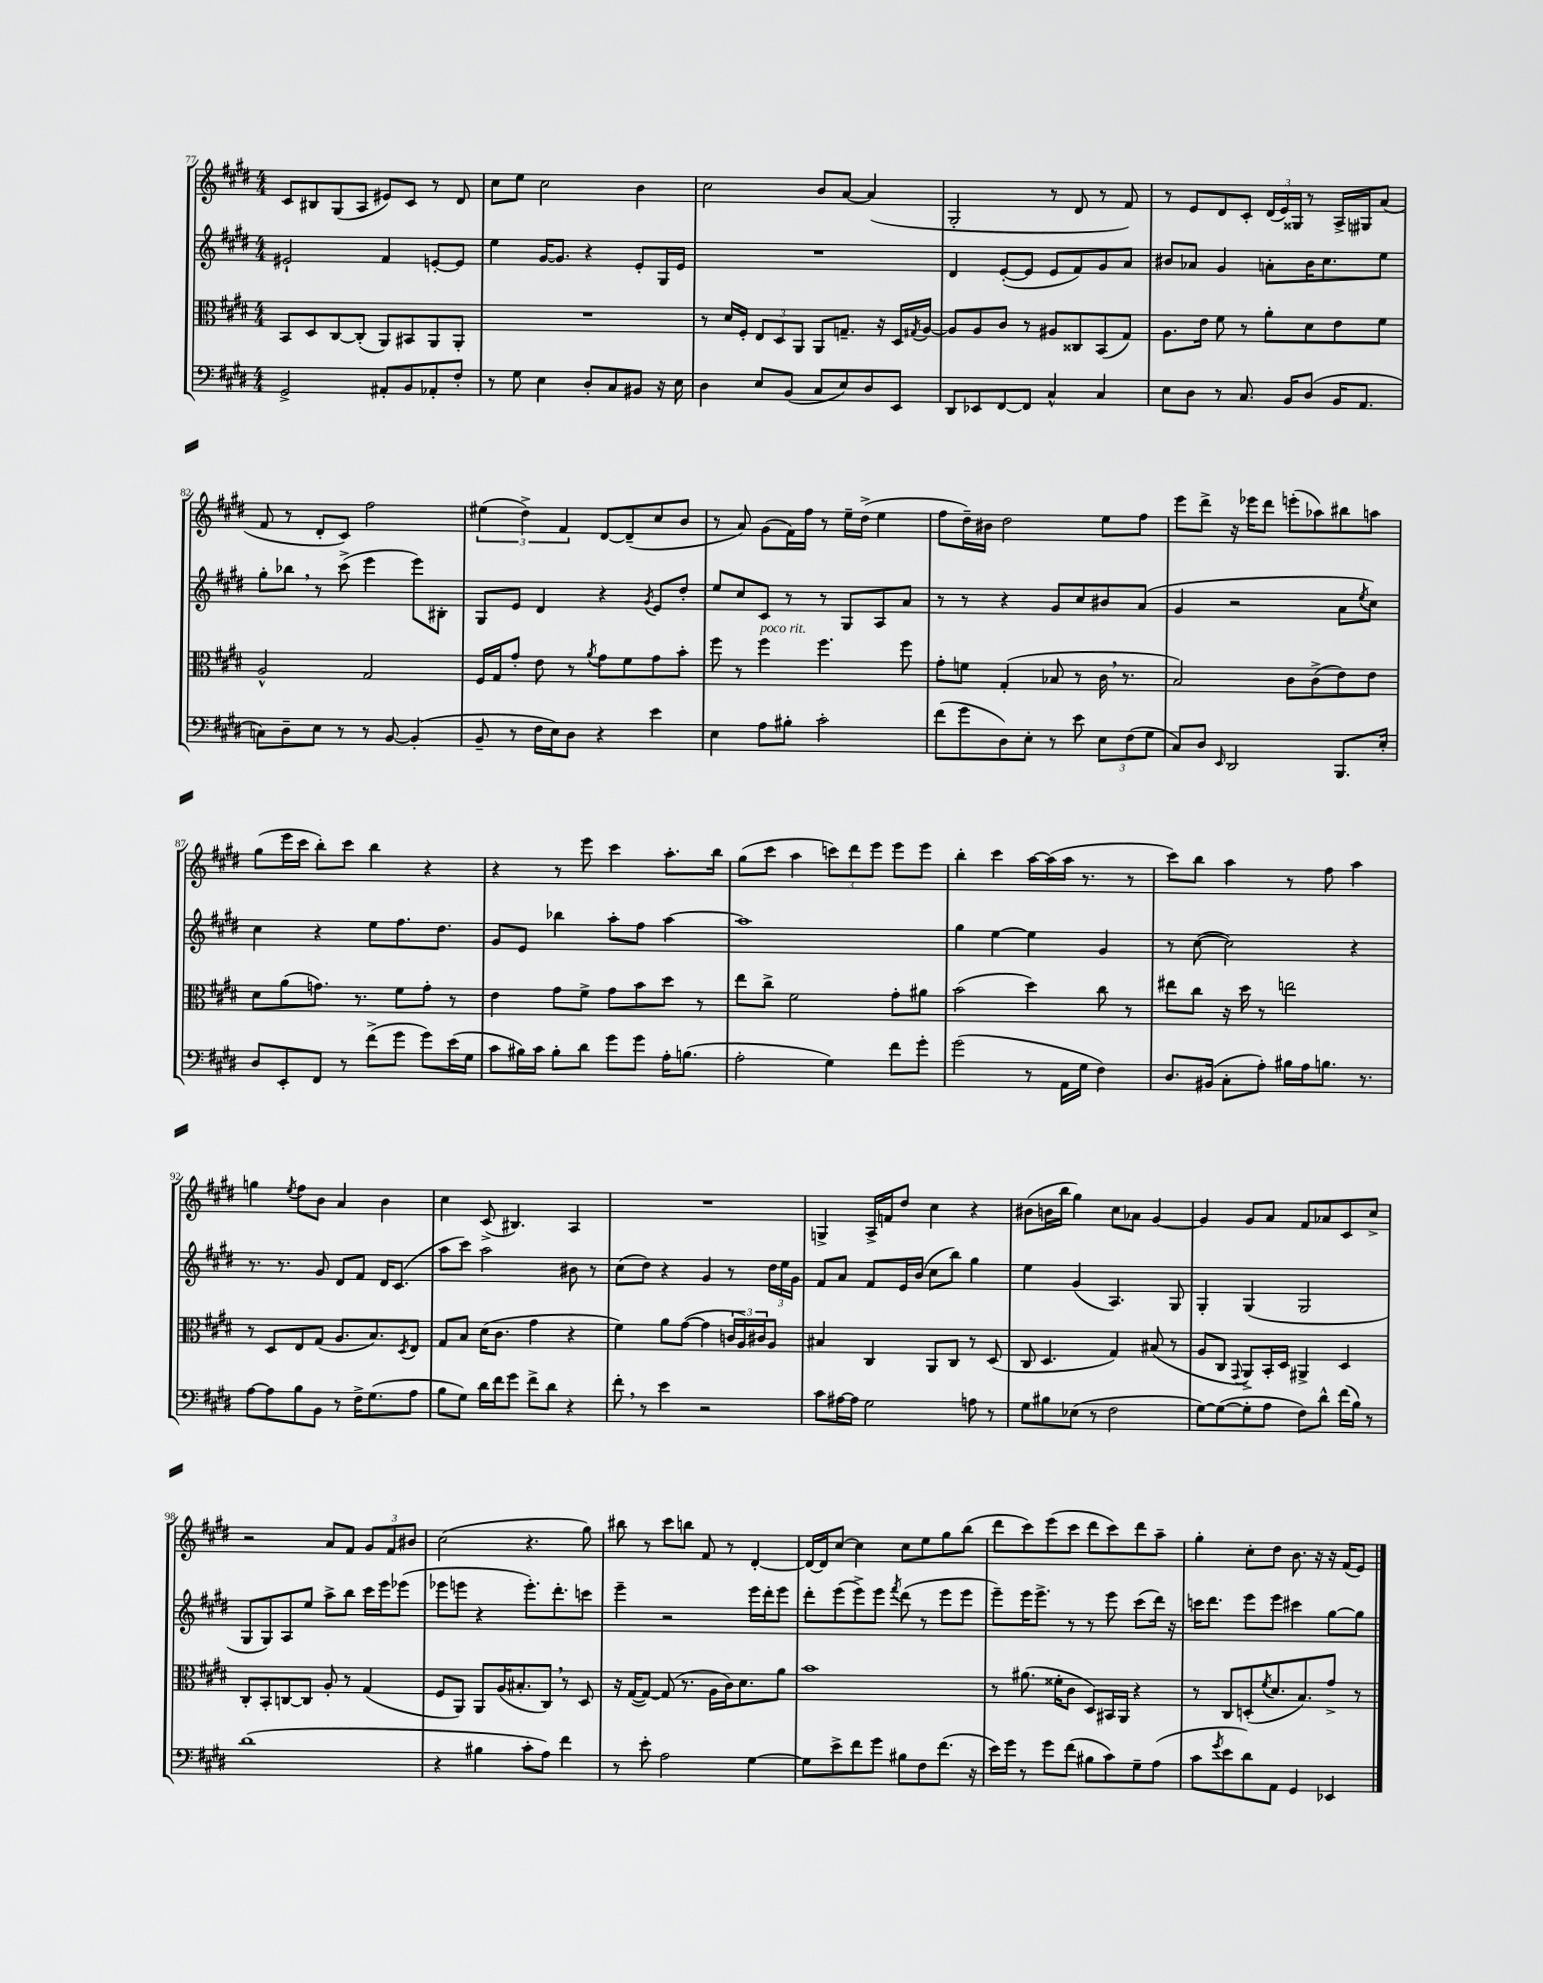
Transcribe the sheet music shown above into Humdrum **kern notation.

**kern	**kern	**kern	**kern
*staff4	*staff3	*staff2	*staff1
*clefF4	*clefC3	*clefG2	*clefG2
*k[f#c#g#d#]	*k[f#c#g#d#]	*k[f#c#g#d#]	*k[f#c#g#d#]
*M4/4	*M4/4	*M4/4	*M4/4
2GG#^	8BB	2e#`	8c#
.	8D#	.	8B#
.	[8C#	.	(8G#
.	(8C#']	.	8A
8AA#'	8AA)	4f#	8e#)
8BB	8BB#	.	8c#
8AA-'	8AA	[8e'	8r
8F#'	8AA'	8e]	8d#
=	=	=	=
8r	1r	4ee	8cc#
8G#	.	.	8ee
4E	.	[16g#	2cc#
.	.	8.g#]	.
8D#'	.	4r	.
8C#	.	.	.
8BB#	.	8e'	4b
16r	.	16G#	.
16E	.	16e	.
=	=	=	=
4D#	8r	1r	2cc#
.	16d#	.	.
.	16F#'	.	.
8E	12E	.	.
.	12D#	.	.
(8BB	.	.	.
.	12AA	.	.
8C#	8AA	.	8b
8E)	8.G~	.	[8a
8D#	.	.	(4a]
.	16r	.	.
8EE	16D#	.	.
.	8qG#	.	.
.	[16A	.	.
=	=	=	=
8DD#	8A]	4d#	2G#'
8EE-	8A	.	.
[8FF#	8c#	([8e'	.
8FF#]	8r	8e]	.
4C#^^	8A#	8e	8r
.	8C##	8f#)	8d#
4C#	(8BB	8g#	8r
.	8G#)	8a	8f#)
=	=	=	=
8E	8.A	8b#	8r
8D#	.	8a-	8e
.	16e	.	.
8r	8f#	4g#	8d#
8.C#	8r	.	8c#'
.	8a'	8a'	(24d#
.	.	.	24e)
16BB	.	.	.
.	.	.	24G##
(8D#	8d#	16b#	8r
.	.	8.cc#	.
16BB	8e	.	16A^
8.AA	.	.	16G#
.	8f#	8ee	(8a
=	=	=	=
8C)	2A^^	8gg#'	8f#
8D#~	.	8bb-	8r
8E	.	8r	8d#'
8r	.	(8ccc#^	8c#)
8r	2G#	4eee	2ff#
[8BB	.	.	.
(4BB']	.	8eee)	.
.	.	8B#'	.
=	=	=	=
8BB~	16F#	8G#	(6ee#
.	16G#	.	.
8r	8g#'	8e	.
.	.	.	6dd#^)
16F#	8e	4d#	.
16E)	.	.	.
.	.	.	6f#
8D#	8r	.	.
.	8qa	.	.
4r	8g#	4r	[8d#
.	8f#	.	(8d#~]
.	.	8qg#	.
4e	8g#	8e	8cc#
.	8b'	8dd#'	8b
=	=	=	=
4E	8ff#	8ee	8r
.	8r	8cc#	8a)
8A	4ff#	8c#	(8g#
8B#'	.	8r	16f#)
.	.	.	16ff#
2c#'	4.ff#	8r	8r
.	.	8G#	16ee~
.	.	.	(16dd#^
.	.	8A	4ee
.	8ff#	8a	.
=	=	=	=
(8f#	8g#'	8r	8ff#
8g#	8f	8r	16dd#~)
.	.	.	16b#
8D#)	(4G#'	4r	2dd#
8E'	.	.	.
8r	8B-	8g#	.
8e	8r	8cc#	.
12E	16c#	8b#	8ee
.	8.r	.	.
(12F#	.	.	.
.	.	(8a	8ff#
12G#	.	.	.
=	=	=	=
8C#)	2B)	4g#	8eee
8D#	.	.	8ddd#^
16qqEE	.	.	.
2DD#	.	2r	16r
.	.	.	16eee-
.	.	.	8ddd#
.	8c#	.	(8eee'
.	(8c#^	.	8aa-)
8.BBB	8e)	8a	8bb#
.	.	8qee	.
.	8e	8cc#)	8aa
16E'	.	.	.
=	=	=	=
8D#	8d#	4cc#	(8gg#
8EE'	(8a	.	16eee
.	.	.	16ccc#
8FF#	8.g)	4r	8bb')
8r	.	.	8ccc#
.	8.r	.	.
(8f#^	.	8ee	4bb
8g#	8f#	8.ff#	.
8g#)	8g'	.	4r
.	.	8.dd#	.
(16e	8r	.	.
16G#	.	.	.
=	=	=	=
8c#	4e	8g#	4r
16B#)	.	8e	.
16c#	.	.	.
8B#'	8g#	4bb-	8r
8d#	8f#^	.	8eee
8g#	8g#	8aa'	4ccc#
8g#	8b	8ff#	.
16A'	8dd#	[4aa	8.aa'
(8.B	.	.	.
.	8r	.	.
.	.	.	16bb
=	=	=	=
2A'	8ee	1aa]	(8gg#
.	8cc#^	.	8ccc#
.	2f#	.	4aa
4G#)	.	.	12ccc)
.	.	.	12ddd#
.	.	.	12eee
8f#	8g#'	.	8eee
8g#'	8a#	.	8eee
=	=	=	=
(2g#	(2b	4gg#	4bb'
.	.	[4ee	4ccc#
8r	4dd#)	4ee]	[16aa
.	.	.	(16aa]
16AA	.	.	16aa
16G#	.	.	8.r
4F#)	8cc#	4g#	.
.	8r	.	8r
=	=	=	=
8.D#	8ee#	8r	8ccc#)
.	8cc#	([8cc#	8bb
(16BB#	.	.	.
8C#'	16r	2cc#])	4aa
.	16dd#	.	.
8A')	8r	.	.
16B#	2ee	.	8r
16A	.	.	.
8.B	.	.	8ff#
.	.	4r	4aa
8.r	.	.	.
=	=	=	=
[8A	8r	8.r	4gg
8A]	8D#	.	.
.	.	8.r	.
.	.	.	8qee
8B	8E	.	8ff#
8BB	(8G#	8g#	8b
8r	8.A	8d#	4a
16F#^	.	8f#	.
(8.G#	8.B)	.	.
.	.	16d#	4b
.	.	(8.c#	.
.	8qD#	.	.
8A	8E	.	.
=	=	=	=
8B	8G#	8aa	4cc#
8G#)	8B	8ccc#)	.
16d#	(16d#	2aa	(8c#^
16f#	8.c#	.	.
8g#	.	.	4.B#)
8f#^	4g#	.	.
8d#	.	.	.
4r	4r	8b#	4A
.	.	8r	.
=	=	=	=
8f#'	4f#)	(8cc#	1r
8r	.	8dd#)	.
4e	8a	4r	.
.	([8g#	.	.
2r	4g#]	4g#	.
.	24c	8r	.
.	24A)	.	.
.	24c#	.	.
.	8A	24dd#	.
.	.	24ee	.
.	.	24g#	.
=	=	=	=
8c#	4B#	8f#	4G^
[16A#	.	8a	.
16A#]	.	.	.
2G#	4C#	8f#	16A^
.	.	.	16f
.	.	16e	8dd#
.	.	(16b	.
.	8AA	8cc#	4cc#
.	8C#	8bb)	.
8A	8r	4gg#	4r
8r	(8D#	.	.
=	=	=	=
8G#	8C#	4ee	(8b#
8B#	4.D#	.	16b
.	.	.	16bb
(8E-	.	(4g#	4gg#)
8r	.	.	.
2F#	4G#)	4.A)	8cc#
.	.	.	8a-
.	(8B#	.	[4g#
.	8r	8G#	.
=	=	=	=
[8G#)	8A	4G#'	4g#]
(8G#_	8C#	.	.
.	8qqGG#	.	.
8G#']	8AA^)	(4G#	8g#
8A	16BB'	.	8a
.	16D#	.	.
8F#)	4AA#^	2G#	8f#
8d#^^	.	.	8a-
(16f#	4D#	.	8c#
16B)	.	.	.
8r	.	.	8cc#^
=	=	=	=
(1d#	8C#'	8G#	2r
.	8BB'	8G#)	.
.	[8C	8A	.
.	8C]	8ee	.
.	8A'	8aa^	8a
.	8r	8bb	8f#
.	(4G#	16ccc#	12g#
.	.	16eee	.
.	.	.	12f#
.	.	(8eee-	.
.	.	.	12b#
=	=	=	=
4r	8F#	8eee-	(2cc#
.	8AA)	8eee	.
4B#	8AA	4r	.
.	(16A	.	.
.	8.B#'	.	.
8c#'	.	8.eee')	4.r
8A)	8C#)	.	.
.	.	8.ddd#'	.
4f#	8r	.	.
.	8D#	8ccc	8gg#)
=	=	=	=
8r	16r	4eee~	8bb#
.	([16G#	.	.
8e'	8G#_)	.	8r
2A	(8G#]	2r	8ccc#
.	8.r	.	8bb
.	.	.	8f#
.	16A	.	.
.	16c#)	.	8r
.	8.d#	.	.
[4G#	.	16eee	[4d#'
.	.	16ddd#'	.
.	8a	8eee	.
=	=	=	=
8G#]	1b	8ddd#'	16d#_
.	.	.	16d#]
8e^	.	(8eee	[8cc#
8f#	.	8eee^)	4cc#]
8g#	.	8eee	.
.	.	8qfff#	.
8B#	.	(8ddd#	8cc#
8F#	.	8r	8ee
(8.f#	.	8eee	8gg#
.	.	8eee	(8bb
16r	.	.	.
=	=	=	=
16e)	8r	8eee~)	8ddd#
16g#	.	.	.
8r	(8.a#	16eee	8ccc#)
.	.	8.eee^	.
8g#	.	.	(8eee
.	16f##'	.	.
(8f#	8c#	8r	8ccc#
8B#	8D#)	8r	8ddd#
8c#)	16BB#	8eee	8ccc#)
.	16AA	.	.
8G#~	4r	(8ccc#	8ddd#
(8A	.	16ddd#)	8aa~
.	.	16r	.
=	=	=	=
8c#	8r	16ccc	4gg#'
.	.	8.ddd#	.
8qg#	.	.	.
8e	8C#	.	.
8d#)	(8D'	8eee	8cc#'
.	8qf#	.	.
8AA	8.d#	8eee	8dd#
4GG#	.	4ccc#	8.b
.	8.B)	.	.
.	.	.	16r
4EE-	8g#^	[8gg#	16r
.	.	.	(16f#
.	8r	8gg#]	8e)
==	==	==	==
*-	*-	*-	*-
